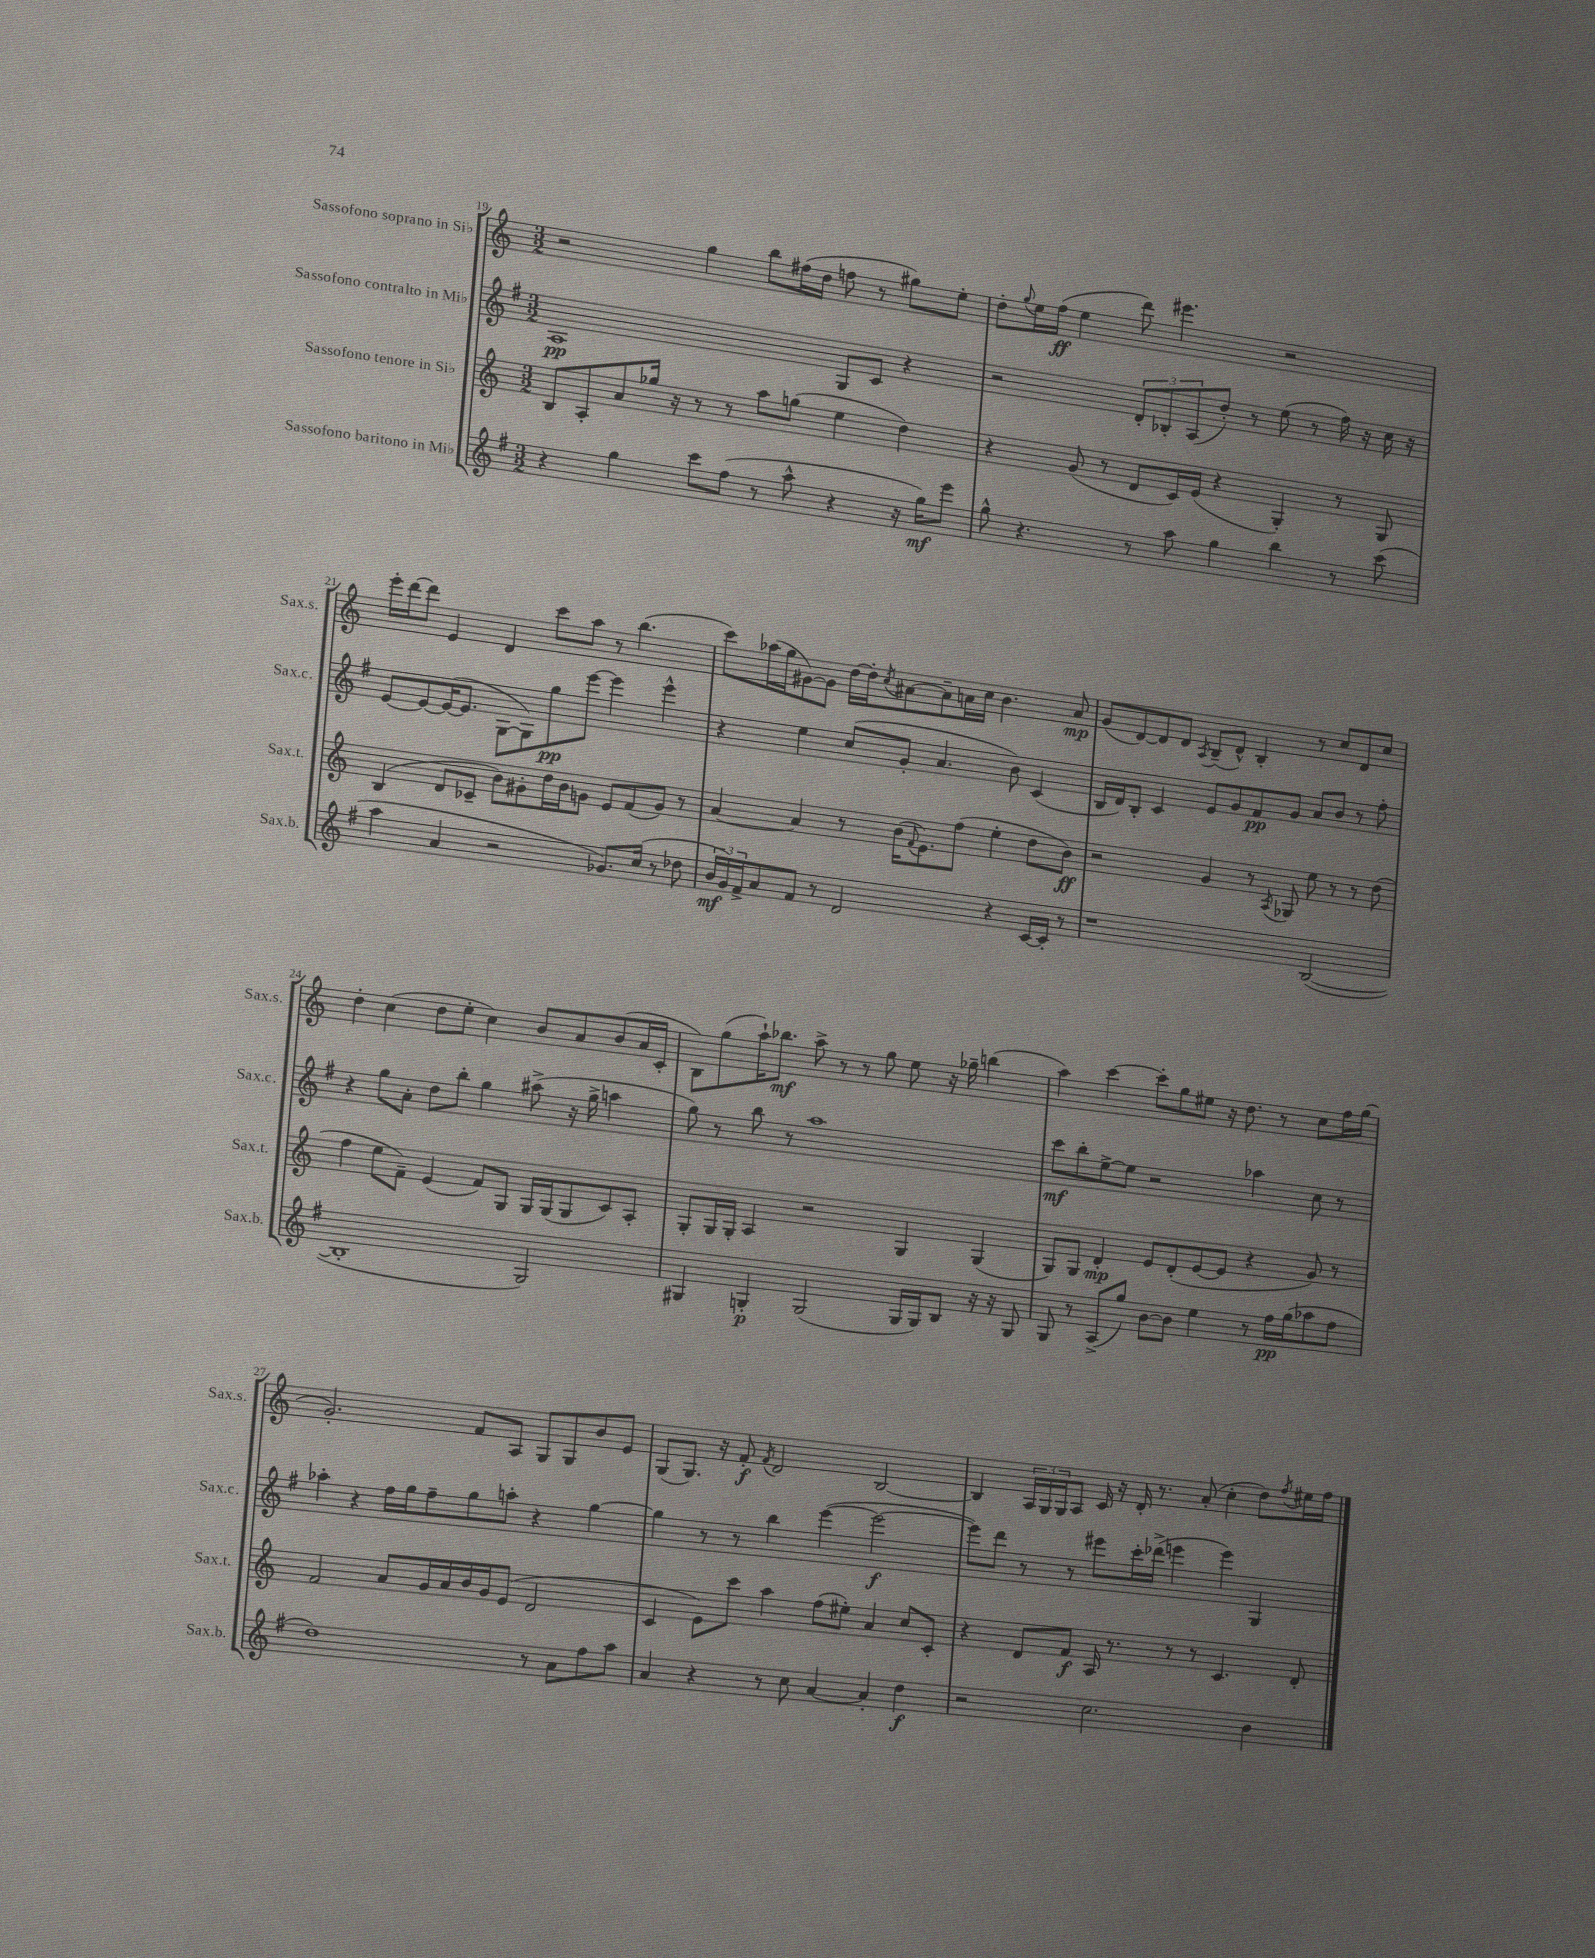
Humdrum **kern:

**kern	**kern	**kern	**kern
*staff4	*staff3	*staff2	*staff1
*clefG2	*clefG2	*clefG2	*clefG2
*k[f#]	*k[]	*k[f#]	*k[]
*M3/2	*M3/2	*M3/2	*M3/2
4r	8B	1A	2r
.	8A'	.	.
4gg	8a	.	.
.	16gg-	.	.
.	16r	.	.
8ccc	8r	.	4gg
(8ff#	8r	.	.
8r	8aa	.	8bb
8aa^^	(8gg	.	(16ff#
.	.	.	16dd
4r	4ee	8G	8ff
.	.	8c	8r
16r	4dd)	4r	8gg#)
16gg)	.	.	.
8eee	.	.	8ee'
=	=	=	=
8gg^^	4r	2r	8dd'
.	.	.	8qqgg
4.r	.	.	16ee
.	.	.	(16ff
.	(8g	.	4ee
.	8r	.	.
8r	8d	12d'	8ddd)
.	.	12B-'	.
8aa	16c)	.	4.eee#
.	.	(12A	.
.	(16e	.	.
4gg	4r	8dd')	.
.	.	8r	.
4bb	4G')	(8ee	2r
.	.	8r	.
8r	8r	16ff#)	.
.	.	16r	.
(8ccc	8G	16cc	.
.	.	16r	.
=	=	=	=
4aa	(4B	[8e	16eee'
.	.	.	[16ddd
.	.	8e_	8ddd]
4a	8d	(16e_	4e
.	.	8.e]	.
.	8c-~	.	.
2r	8b)	[8G	4d
.	8g#'	8G])	.
.	16dd	8gg	8ccc
.	16b	.	.
.	8g	[8eee	8aa
8.g-)	8e	4eee]	8r
.	(8f	.	(4.bb
(16cc	.	.	.
8r	8g)	4eee^^	.
8dd-	8r	.	.
=	=	=	=
24b	[4a	4r	8ccc)
24g)	.	.	.
24f#^	.	.	.
8a	.	.	(16aa-
.	.	.	16gg
8f#	4a]	4ee	[8g#)
8r	.	.	8g#]
2d	8r	(8cc	[16dd
.	.	.	16dd']
.	.	.	8qcc
.	(16b	8g'	[8a#
.	8qqf	.	.
.	8.e)	.	.
.	.	4.a	8a#~]
.	(8ff	.	16a
.	.	.	16cc
4r	4ee'	.	4.b
.	.	8b)	.
[16c	8dd	(4c	.
16c']	.	.	.
8r	8b)	.	8a
=	=	=	=
1r	2r	16B	(8g
.	.	16d)	.
.	.	8B'	[8d)
.	.	4c	8d]
.	.	.	8d
.	.	.	8qA
.	4g	8e	(8B~
.	.	8g	8d^^)
.	8r	8f#	4B'
.	8qA	.	.
.	8G-	8g	.
([2B	8ee	8a	8r
.	8r	8b	8cc
.	8r	8r	8d
.	(8dd	8ff#'	8cc
=	=	=	=
1B']	4ff	4r	4dd'
.	8ee	8gg	(4cc
.	8f~)	8a'	.
.	(4e	8dd	8dd
.	.	8bb'	8ee'
.	8f)	4gg	4cc)
.	8G	.	.
2G)	16G	(8aa#^	8b
.	(16G	.	.
.	8G	16r	8a
.	.	16gg^	.
.	8c)	4aa	(8b
.	8A'	.	16a
.	.	.	16c'
=	=	=	=
4G#	8G'	8gg)	8B)
.	16G	8r	(8gg
.	16G'	.	.
4G'	4A	8bb	16aa`)
.	.	.	8.bb-
.	.	8r	.
(2G	2r	1aa	8aa^
.	.	.	8r
.	.	.	8r
.	.	.	8gg
16G	4G	.	8ee
16G)	.	.	.
8B	.	.	16r
.	.	.	16gg-~
16r	(4G	.	(4bb
16r	.	.	.
8G	.	.	.
=	=	=	=
8G	8G)	8ccc	4aa)
8r	8G	8bb'	.
(8A^	4d'	[8ee^	[4ccc
8gg)	.	8ee]	.
[8b	8e	2r	8ccc']
8b]	(8d'	.	8gg
4ee	[8e	.	8ee#
.	8e]	.	16r
.	.	.	8.dd
8r	4r	4aa-	.
16ff#	.	.	8r
(16gg	.	.	.
8aa-	8g)	8cc	8cc
8ff#	8r	8r	16ff
.	.	.	(16gg
=	=	=	=
1dd)	2f	4aa-'	2.g')
.	.	4r	.
.	8a	16ff#	.
.	.	16gg	.
.	16g	8ff#~	.
.	16a	.	.
.	16b	8gg	8f
.	16g	.	.
.	(8e	8aa'	8A
8r	2d	4r	8G
8a	.	.	8G
8ff#	.	[4gg	8b
8aa	.	.	8e
=	=	=	=
4a	4c	4gg]	(8G
.	.	.	8.G)
4r	8e)	8r	.
.	.	.	16r
.	8ccc	8r	8f'
.	.	.	8qf
8r	4aa	4bb	2d
8cc	.	.	.
[4a	(8ff	([4eee	.
.	8ee#')	.	.
4a']	4a	2eee_	[2B
4dd	8cc	.	.
.	8c'	.	.
=	=	=	=
2r	4r	8eee])	4B]
.	.	8ddd	.
.	8d	8r	24A
.	.	.	24G
.	.	.	24G
.	8f	8r	8A
2.cc	16A	8eee#	16c
.	8.r	.	16r
.	.	16ccc'	16d'
.	.	(16ddd-^	8.r
.	8r	4eee	.
.	8r	.	(8a'
.	4.c	4eee)	4cc'
4b	.	4G	8dd)
.	.	.	8qff
.	8d'	.	16ee#
.	.	.	16ff
==	==	==	==
*-	*-	*-	*-
